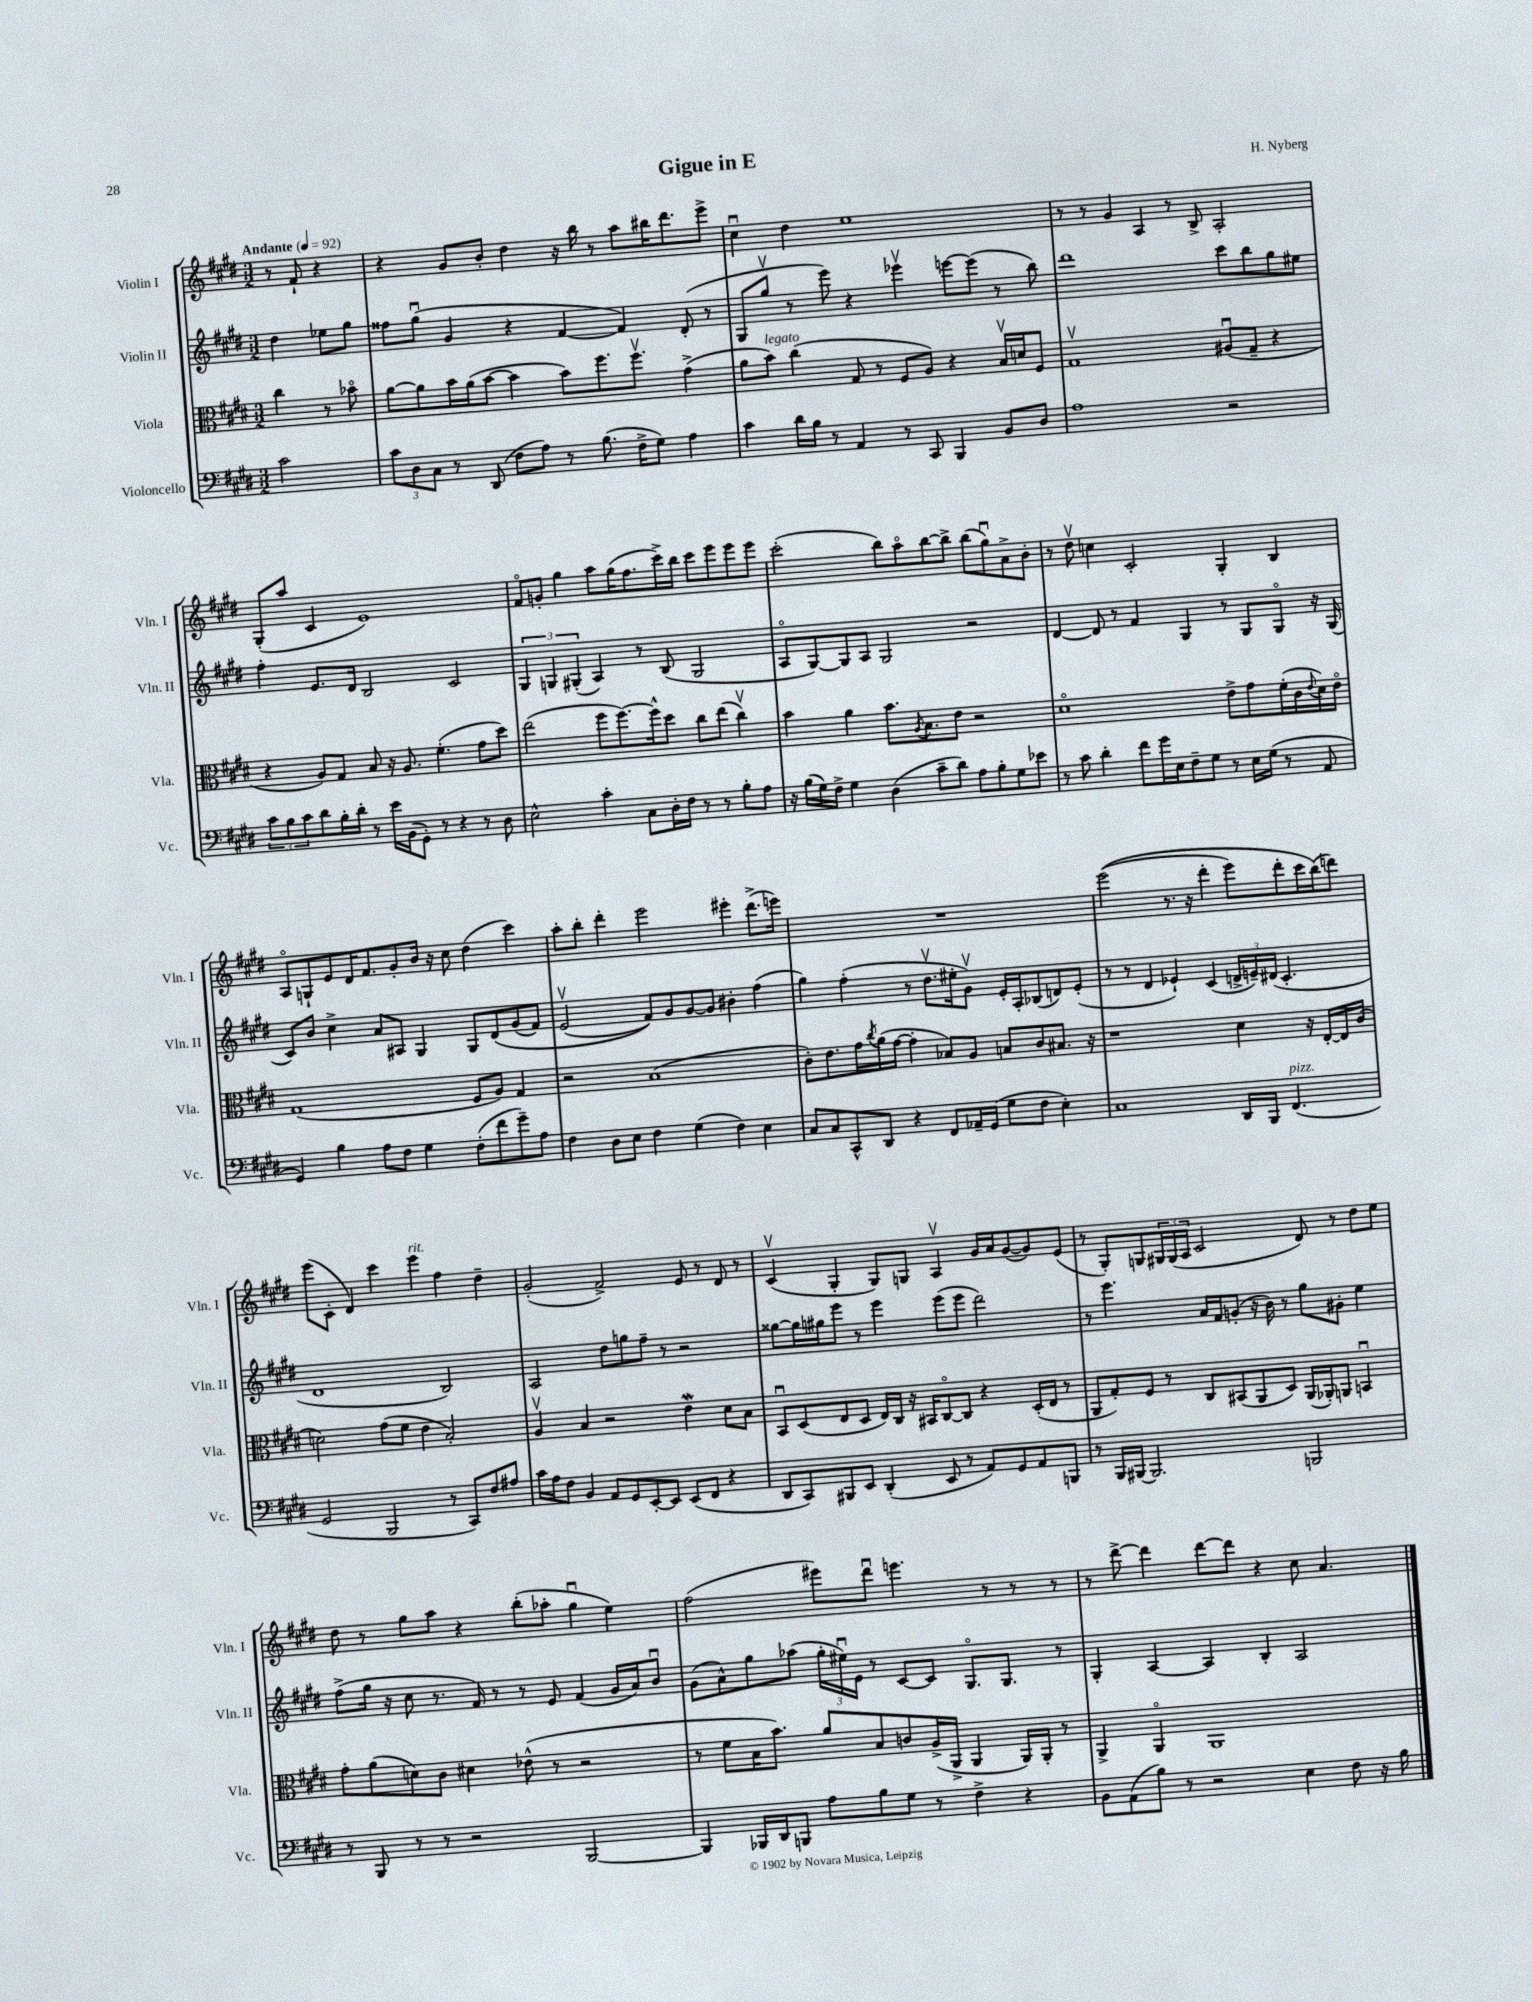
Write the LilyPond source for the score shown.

\header { title = "Gigue in E" composer = "H. Nyberg" }
<<
\new StaffGroup <<
\new Staff = "s0" \with { instrumentName = "Violin I" shortInstrumentName = "Vln. I" } {
    \clef treble \key e \major \numericTimeSignature \time 3/2 \partial 2 \tempo "Andante" 4 = 92
    r8 fis'8-! r4 |
    r4 gis'8 b'8-. dis''4 r16 b''16 r8 a''8 bis''16 dis'''8. e'''8-> |
    cis''4\downbow dis''4 e''1 |
    r8 r8 gis'4 a4 r8 b8-> a2-. |
    gis8-.( a''8 cis'4 e'1) |
    fis'8\flageolet g'8-. gis''4 a''8 gis''16( fis''8. cis'''16->) b''16 cis'''8 e'''8 e'''8 e'''8 |
    cis'''2-.( b''8) a''8\flageolet b''8~ b''8-> b''8( gis''8\downbow) a'8-> b'8-. |
    r8 dis''8\upbow c''4 cis'2-. gis4-. b4 |
    a8\flageolet g8-! e'8 dis'16 fis'8. gis'8-. b'16 r16 cis''8 dis''4( cis'''4) |
    a''8-. b''8-. dis'''4-. e'''2 eis'''4-. dis'''8.->( e'''16) |
    R1. |
    e'''2(\( r8. r16 dis'''4-. e'''8) dis'''8-. cis'''16 b''16(\) d'''8) |
    e'''8( cis'8-. dis'4) cis'''4 e'''4^\markup { \italic "rit." } fis''4 dis''4-- |
    gis'2-.( fis'2->) e'8 r8 dis'8 r8 |
    cis'4\upbow( gis4-. gis8) g8 a4\upbow gis'16 a'16 gis'8~( gis'8) e'8( |
    r8 gis8-.) g8 \tuplet 3/2 { gis16 gis16( a16 } cis'2 dis'8) r8 dis''8 e''8 |
    dis''8 r8 gis''8 a''8 r4 b''8-.( aes''8-. gis''4\downbow e''4) |
    fis''2( eis'''8) dis'''8\downbow e'''4. r8 r8 r8 |
    r8 dis'''8~-> dis'''4 dis'''8~ dis'''8 r4 cis''8 a'4. \bar "|." |
}
\new Staff = "s1" \with { instrumentName = "Violin II" shortInstrumentName = "Vln. II" } {
    \clef treble \key e \major \numericTimeSignature \time 3/2 \partial 2
    dis''4 ees''8 gis''8 |
    fisis''8 gis''8\downbow( gis'4 r4 fis'4~ fis'4) dis'8-.( r8 |
    gis8 gis''8\upbow r8 e'''8) r4 ees'''4\upbow e'''8~ e'''8( r8 b''8) |
    dis'''1 cis'''8 b''8 gis''8 eis''8 |
    fis''4-. e'8. dis'16 b2 cis'2 |
    \tuplet 3/2 { gis4 g4 gis4-.( } a4) r8 b8( gis2 |
    a8\flageolet gis8~) gis8 a8 gis2 r2 |
    dis'4~ dis'8 r8 fis'4 gis4 r8 gis8 gis8\flageolet r16 gis16( |
    cis'8) b'8 cis''4-> a'8 ais8 gis4 gis8 dis'8\( gis'8( fis'8) |
    e'2\upbow( fis'8)\) gis'8 gis'8~ gis'8 bis'4-. fis''4( |
    gis''4) fis''4-.( r8 dis''8.\upbow eis''16-. gis'8\upbow) e'16-. a16-. bes8( d'8) e'8-.( |
    r8 r8 dis'4 ees'4-!) cis'4( \tuplet 3/2 { d'16-> e'16--) dis'16( } cis'4.-. |
    dis'1 b2) |
    a2 dis''8 g''8 fis''8-- r8 r2 |
    gisis''8~ gisis''16 gis''16 e'''8 r8 e'''4 e'''8( e'''8 dis'''2) |
    r8 e'''4. a'16 fis'16 g'8-.( r16 b'16) r8 gis''8 gis'8-. e''4 |
    fis''8->( gis''16 r16 cis''8 r8. fis'16) r8 r8 e'8 fis'4( gis'16 a'16) b'8\downbow |
    gis'8( a'8-^) gis''8 aes''8( \tuplet 3/2 { gis''16-. eis''16\downbow) e'16 } r8 cis'8~ cis'8 gis8.\flageolet gis8. r8 |
    gis4-. a4~ a4 b4-. a2 \bar "|." |
}
\new Staff = "s2" \with { instrumentName = "Viola" shortInstrumentName = "Vla." } {
    \clef alto \key e \major \numericTimeSignature \time 3/2 \partial 2
    cis''4 r8 bes'8\flageolet |
    a'8~ a'8 b'16 a'16( b'8~ b'4 b'8) fis''8. fis''8.\upbow gis'4->( |
    a'8 b'8^\markup { \italic "legato" }) cis''4( gis8 r8 fis8 a8) r4 b16\upbow d'16 fis8 |
    gis1\upbow ais8\downbow( gis8-- r4 |
    r4 a8) gis8 b8 r16 a8. fis'4.-.( gis'8 dis''8) |
    e''2( fis''8 fis''8.~) fis''16-^ dis''8 cis''8 e''8( cis''4\upbow) |
    b'4 a'4 b'8. \acciaccatura { a8 } b8. e'8 r2 |
    dis'1\flageolet e'8-> gis'8 fis'16-.( cis'16 \appoggiatura { e'8 } dis'16) e'16\flageolet |
    gis1( fis8 a8) gis4 |
    r2 b1( |
    cis'8-.) e'8. gis'16 \acciaccatura { cis''8 } a'16( gis'16~ gis'4-. bes8) a8 b8 cis'8 bis8. r16 |
    r1 dis'4 r16 e16~-. e16 cis'16( |
    d'2) gis'8( fis'8 e'4 b2-.) |
    a4\upbow b4 r2 e'4\mordent dis'8 b8 |
    b,8\downbow dis8( e8 dis8 e16) cis16 r16 bis,16 cis8~\flageolet cis8 r4 dis16-.( e16 r8 |
    a,8 gis8-.) fis8 r8 cis8 bis,8( a,8 dis8) a,16( aes,16-.) a,8 b,4\downbow |
    gis'8-. a'8( d'8) cis'8 dis'4 ees'8-^( r8 r2 |
    r8 fis'8 b16 b'8.) a'8 b8 c'8 a16->( a,16-> a,4 a,16) a,16-. r8 |
    a,4-> a,4\flageolet a,1 \bar "|." |
}
\new Staff = "s3" \with { instrumentName = "Violoncello" shortInstrumentName = "Vc." } {
    \clef bass \key e \major \numericTimeSignature \time 3/2 \partial 2
    cis'2 |
    \tuplet 3/2 { cis'8 dis8 cis8 } r8 dis,8( fis8 a8) r8 b8.( fis16-> gis8) a4 |
    cis'4 dis'16 b16 r8 a,4 r8 cis,8 b,,4 b,8 dis8 |
    a1 r2 |
    \tuplet 3/2 { cis'8 b8 cis'8 } dis'8 b16-. dis'16-. r8 e'16 b,16( gis,8-.) r8 r4 r8 dis8 |
    e2-^ cis'4-. cis8 dis16-. fis16 r8 r8 b8-. a8 |
    r16 b16( gis16) fis16-> gis4 dis4( cis'8-- dis'8) a8 b8-. gis8 ees'8 |
    r8 cis'8 dis'4-. fis'8 gis'16 e16 fis8-- gis8 r8 e16 gis16( r8 a,8 |
    gis,4) b4 a8 fis8 gis4 fis8-.( fis'8 gis'8--) a8 |
    fis4 dis8 e8 fis4 gis4( fis4) e4 |
    cis8 cis8 cis,8-^ dis,8 r4 fis,8 aes,16-- gis,16( gis8 fis8 e4-.) |
    cis1 dis,16 b,,16 fis,4.^\markup { \italic "pizz." }( |
    gis,2 b,,2 r8 cis,8) fis8 ais8 |
    cis'16 a16 fis8 b,4 a,8 gis,8 e,8~-. e,8 e,8( fis,8 r4 |
    dis,8 cis,8) bis,,8 e,8 dis,4-.( e,8 r8 a,8) gis,8 a,8 b,,8 |
    r8 b,,16 bis,,16~ bis,,2. b,,2 |
    r8 b,,8 r8 r8 r2 b,,2~ |
    b,,4 bes,,16 dis,16 b,,8 a8 b8 gis8 r8 fis4-> r4 |
    b,8 a,8( b8) r8 r2 e4 fis8 r16 b16 \bar "|." |
}
>>
>>
\layout { \context { \Score \remove "Bar_number_engraver" } }
